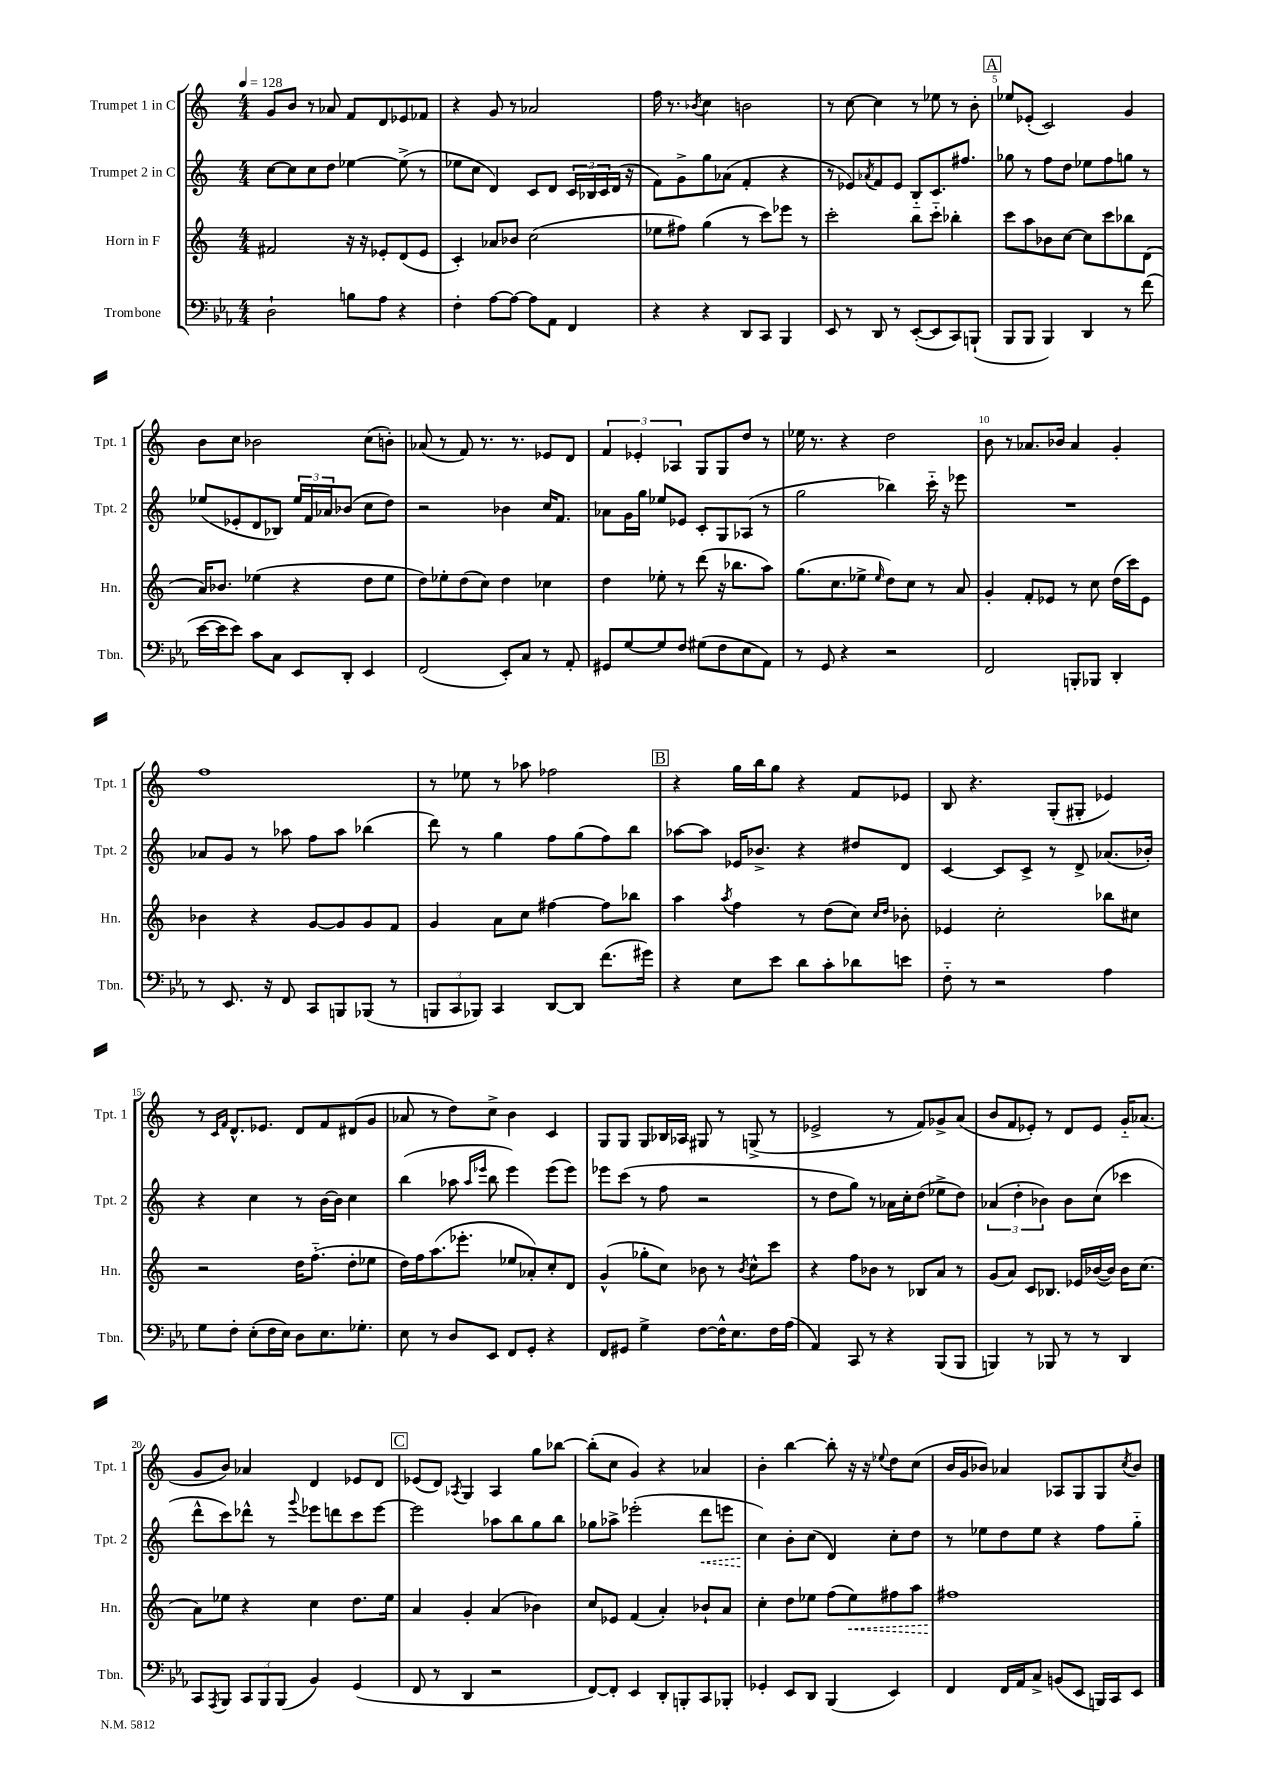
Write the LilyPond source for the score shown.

<<
\new StaffGroup <<
\new Staff = "s0" \with { instrumentName = "Trumpet 1 in C" shortInstrumentName = "Tpt. 1" } {
    \clef treble \key c \major \numericTimeSignature \time 4/4 \tempo 4 = 128
    g'8 b'8 r8 aes'8 f'8 d'8 ees'8 fes'8 |
    r4 g'8 r8 aes'2 |
    f''16 r8. \acciaccatura { bes'8 } c''4 b'2 |
    r8 c''8~ c''4 r8 ees''8 r8 b'8-. |
    \mark \markup { \box "A" } ees''8 ees'8-.( c'2) g'4 |
    b'8 c''8 bes'2 c''8( b'8-.) |
    aes'8( r8 f'8) r8. r8. ees'8 d'8 |
    \tuplet 3/2 { f'4 ees'4-. aes4 } g8 g8 d''8 r8 |
    ees''16 r8. r4 d''2 |
    b'8 r8 aes'8. bes'16 aes'4 g'4-. |
    f''1 |
    r8 ees''8 r8 aes''8 fes''2 |
    \mark \markup { \box "B" } r4 g''16 b''16 g''8 r4 f'8 ees'8 |
    b8 r4. g8-.( gis8-. ees'4) |
    r8 \grace { c'16 f'16 } d'8.-^ ees'8. d'8 f'8 dis'8( g'8 |
    aes'8 r8 d''8) c''8-> b'4 c'4 |
    g8 g8 g8 bes16 aes16 gis8 r8 g8->( r8 |
    ees'2-> r8 f'8) ges'8-> a'8( |
    b'8 f'8 ees'8-.) r8 d'8 ees'8 g'16-_ aes'8.( |
    g'8 b'8) aes'4 d'4 ees'8 d'8 |
    \mark \markup { \box "C" } ees'8( d'8) \acciaccatura { aes8 } g4 aes4 g''8 bes''8~ |
    bes''8-.( c''8 g'4) r4 aes'4 |
    b'4-. b''4~ b''8-. r16 r16 \appoggiatura { ees''8 } d''8 c''8( |
    b'16 g'16 bes'8) aes'4 aes8 g8 g8 \acciaccatura { c''8 } bes'8 \bar "|." |
}
\new Staff = "s1" \with { instrumentName = "Trumpet 2 in C" shortInstrumentName = "Tpt. 2" } {
    \clef treble \key c \major \numericTimeSignature \time 4/4
    c''8~ c''8 c''8 d''8 ees''4~ ees''8->( r8 |
    ees''8 c''8 d'4) c'8 d'8 \tuplet 3/2 { c'16 bes16 c'16 } d'16( r16 |
    f'8) g'8-> g''8 aes'8( f'4-. r4 |
    r8 ees'8) \acciaccatura { aes'8 } f'8 ees'8 b8-_ c'8. fis''8. |
    \mark \markup { \box "A" } ges''8 r8 f''8 d''8 ees''8 f''8 g''8 r8 |
    ees''8( ees'8-. d'8 bes8) \tuplet 3/2 { ees''16 f'16 aes'16 } bes'8( c''8 d''8) |
    r2 bes'4 c''16 f'8. |
    aes'8 g'16 g''16 ees''8 ees'8 c'8-. g8 aes8( r8 |
    g''2 bes''4) c'''16-_ r16 ees'''8 |
    R1 |
    aes'8 g'8 r8 aes''8 f''8 aes''8 bes''4( |
    d'''8) r8 g''4 f''8 g''8( f''8) b''8 |
    \mark \markup { \box "B" } aes''8~ aes''8 ees'16 bes'8.-> r4 dis''8 d'8 |
    c'4~ c'8 c'8-> r8 d'8-> aes'8.( bes'16-.) |
    r4 c''4 r8 b'16~ b'16 c''4 |
    b''4( aes''8 \grace { aes''16 ees'''16 } b''8 ees'''4) ees'''8( ees'''8) |
    ees'''8 c'''8( r8 f''8 r2 |
    r8 d''8 g''8) r8 aes'16 c''16-. d''8( ees''8-> d''8) |
    \tuplet 3/2 { aes'4( d''4-. bes'4) } bes'8 c''8( ces'''4 |
    d'''8-^ c'''8) des'''8-^ r8 \appoggiatura { g'''8 } ees'''8 d'''8 c'''8 ees'''8~ |
    \mark \markup { \box "C" } ees'''2 aes''8 b''8 g''8 b''8 |
    ges''8 aes''8-> ees'''2-.( \once \override Hairpin.style = #'dashed-line d'''8\< e'''8 |
    c''4\!) b'8-. c''8( d'4) c''8-. d''8 |
    r8 ees''8 d''8 ees''8 r4 f''8 g''8-_ \bar "|." |
}
\new Staff = "s2" \with { instrumentName = "Horn in F" shortInstrumentName = "Hn." } {
    \clef treble \key c \major \numericTimeSignature \time 4/4
    fis'2 r16 r16 ees'8-. d'8( ees'8 |
    c'4-.) aes'8 bes'8 c''2( |
    ees''8 fis''8) g''4( r8 c'''8) ees'''8 r8 |
    c'''2-. b''8 c'''8-_ bes''4-. |
    \mark \markup { \box "A" } c'''8 a''8 bes'8 c''8~ c''8 c'''8 bes''8 d'8( |
    a'16) bes'8. ees''4( r4 d''8 ees''8 |
    d''8) ees''8-. d''8( c''8) d''4 ces''4 |
    d''4 ees''8-. r8 d'''8( r16 bes''8. a''8) |
    g''8.( c''8. ees''8-> \grace { ees''16 } d''8) c''8 r8 a'8 |
    g'4-. f'8-. ees'8 r8 c''8 d''16( c'''16) ees'8 |
    bes'4 r4 g'8~ g'8 g'8 f'8 |
    g'4 a'8 c''8 fis''4~ fis''8 bes''8 |
    \mark \markup { \box "B" } a''4 \acciaccatura { a''8 } f''4 r8 d''8( c''8) \grace { c''16 d''16 } bes'8-. |
    ees'4 c''2-. bes''8 cis''8 |
    r2 d''16 f''8.-_( d''8-. ees''8 |
    d''16) f''16 a''8.( ees'''8.-. ees''8 aes'8-.) c''8-. d'8 |
    g'4-^( ges''8-. c''8) bes'8 r8 \acciaccatura { bes'8 } c''8-^ c'''8 |
    r4 f''8 bes'8 r8 bes8 a'8 r8 |
    g'8( a'8) c'8 bes8. ees'16 bes'16~( bes'16) bes'16 c''8.( |
    a'8) ees''8 r4 c''4 d''8. ees''16 |
    \mark \markup { \box "C" } a'4 g'4-. a'4( bes'4) |
    c''8 ees'8 f'4( a'4-.) bes'8-! a'8 |
    c''4-. d''8 ees''8 f''8( \once \override Hairpin.style = #'dashed-line ees''8\<) fis''8 a''8 |
    fis''1\! \bar "|." |
}
\new Staff = "s3" \with { instrumentName = "Trombone" shortInstrumentName = "Tbn." } {
    \clef bass \key ees \major \numericTimeSignature \time 4/4
    d2-! b8 aes8 r4 |
    f4-. aes8~ aes8~ aes8 aes,8 f,4 |
    r4 r4 d,8 c,8 bes,,4 |
    ees,8 r8 d,8 r8 ees,8~-.( ees,8 c,8) b,,8-!( |
    \mark \markup { \box "A" } bes,,8 bes,,8 bes,,4) d,4 r8 f'8( |
    ees'16~ ees'16 ees'8) c'8 c8 ees,8 d,8-. ees,4 |
    f,2( ees,8-.) c8 r8 aes,8-. |
    gis,8 g8~ g8 f8 gis8( f8 ees8 aes,8) |
    r8 g,8 r4 r2 |
    f,2 b,,8-. bes,,8 d,4-. |
    r8 ees,8. r16 f,8 c,8 b,,8 bes,,8( r8 |
    \tuplet 3/2 { b,,8 c,8 bes,,8) } c,4 d,8~ d,8 f'8.( gis'16) |
    \mark \markup { \box "B" } r4 ees8 ees'8 d'8 c'8-. des'8 e'8 |
    f8-_ r8 r2 aes4 |
    g8 f8-. ees8-.( f16 ees16) d8 ees8. ges8.-. |
    ees8 r8 d8 ees,8 f,8 g,8-. r4 |
    f,8 gis,8 g4-> f8~ f16-^ ees8. f16 aes16( |
    aes,4) c,8 r8 r4 bes,,8( bes,,8 |
    b,,4) r8 bes,,8 r8 r8 d,4 |
    c,8 \acciaccatura { aes,,8 } bes,,8 \tuplet 3/2 { c,8 bes,,8 bes,,8( } bes,4) g,4( |
    \mark \markup { \box "C" } f,8 r8 d,4 r2 |
    f,8~) f,8-. ees,4 d,8-. b,,8-. c,8 bes,,8-. |
    ges,4-. ees,8 d,8 bes,,4( ees,4) |
    f,4 f,16 aes,16 c8-> b,8( ees,8 b,,16) c,16 ees,8 \bar "|." |
}
>>
>>
\layout { \context { \Score \override BarNumber.break-visibility = ##(#f #t #t) barNumberVisibility = #(every-nth-bar-number-visible 5) } }
